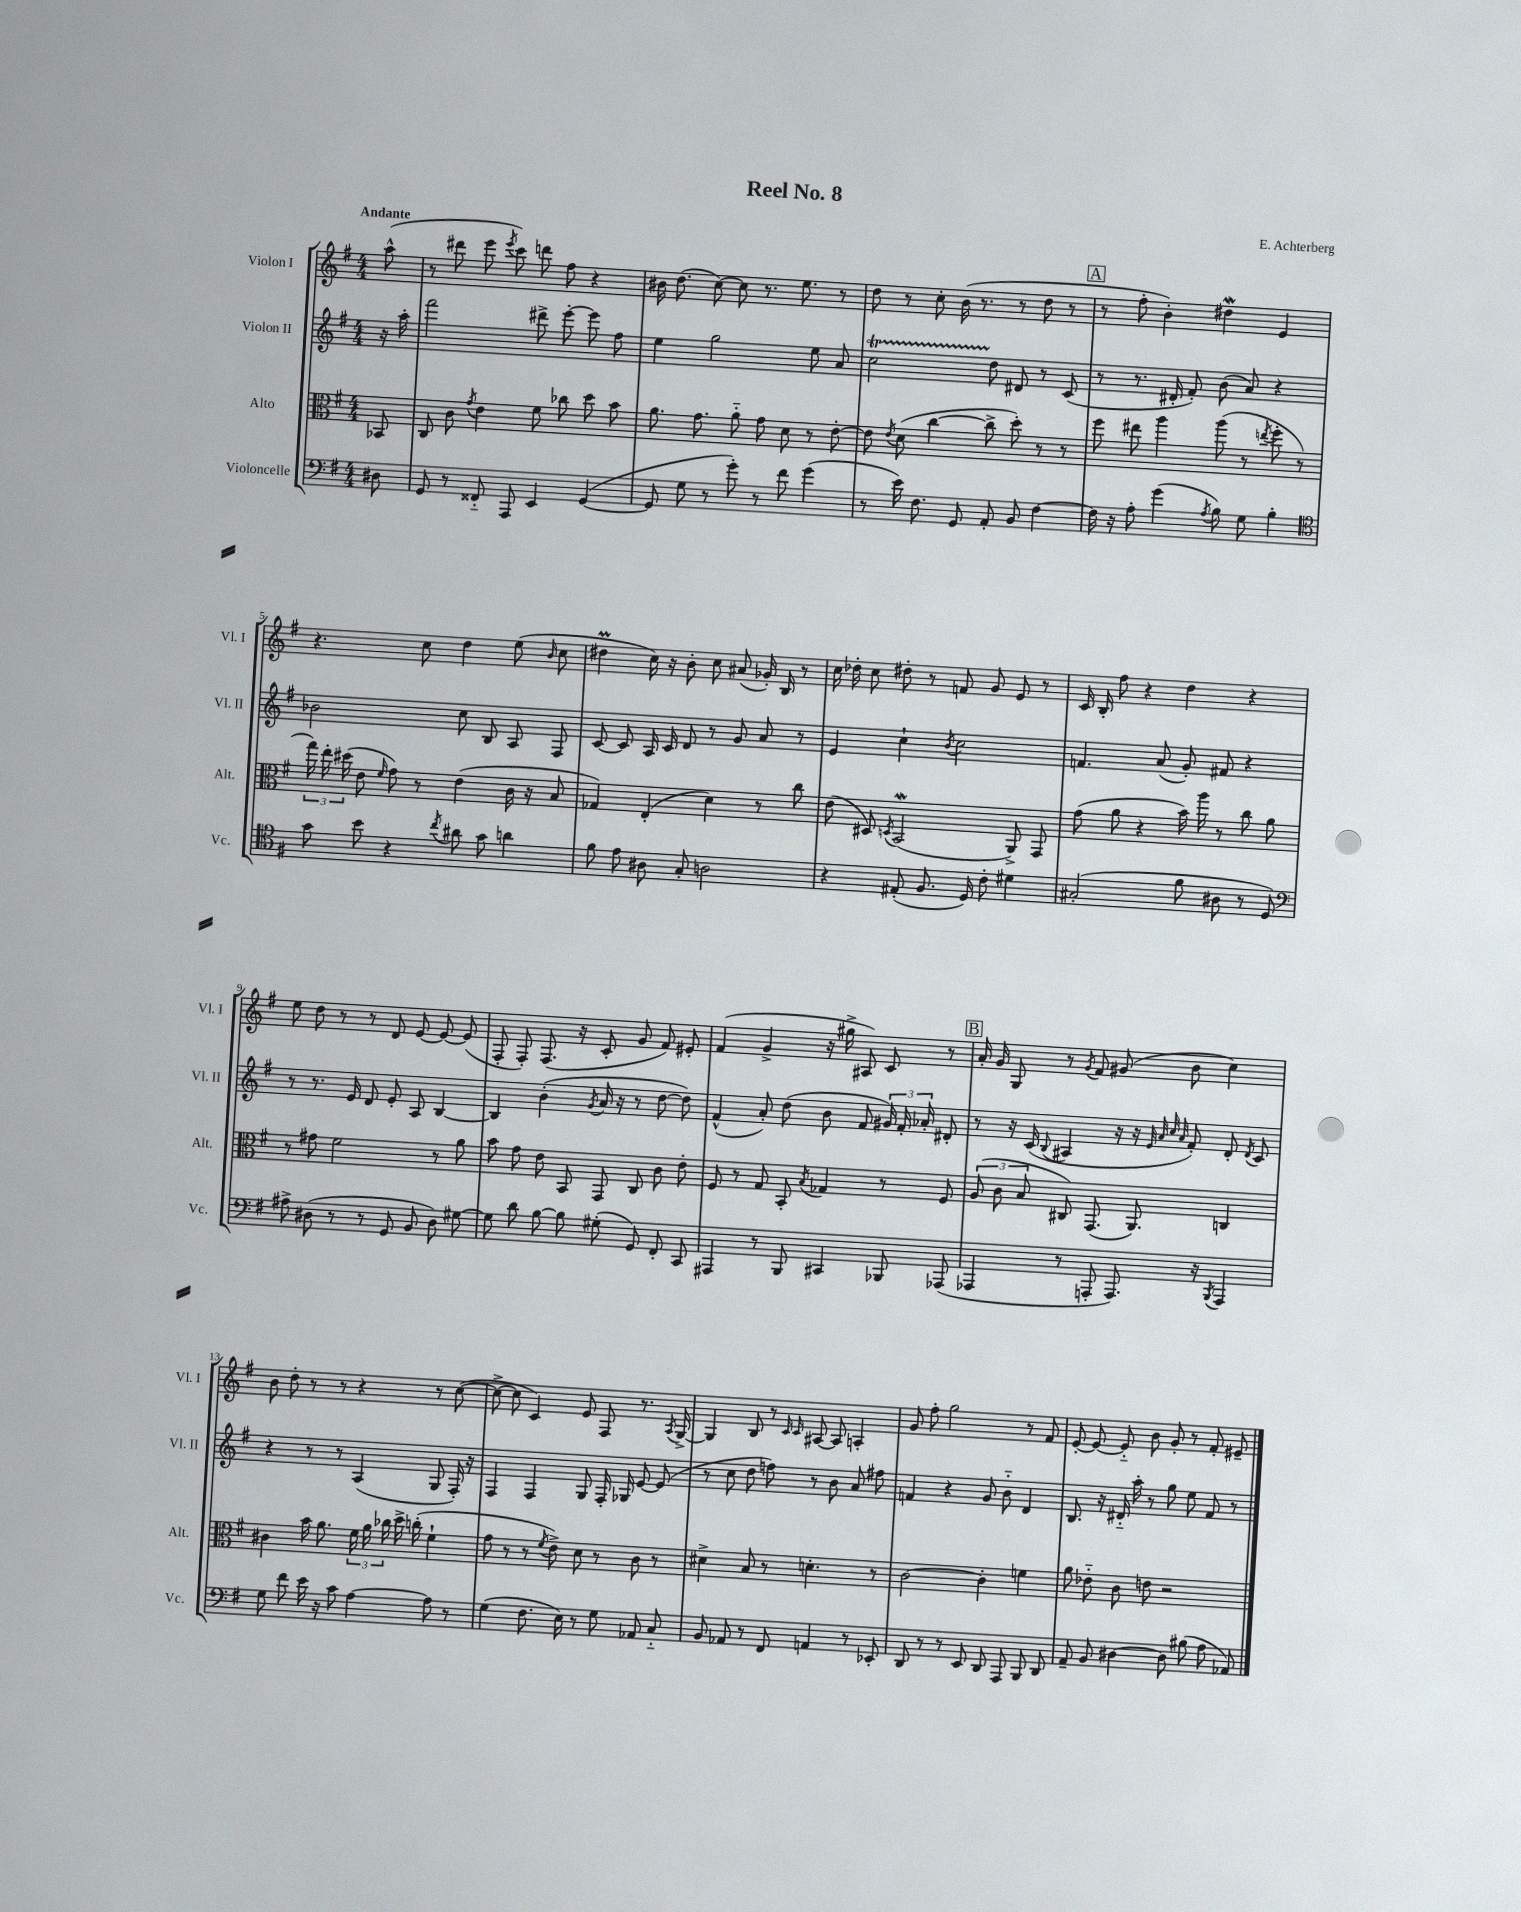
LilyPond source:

\header { title = "Reel No. 8" composer = "E. Achterberg" }
<<
\new StaffGroup <<
\new Staff = "s0" \with { instrumentName = "Violon I" shortInstrumentName = "Vl. I" } {
    \clef treble \key g \major \numericTimeSignature \time 4/4 \partial 8 \tempo "Andante"
    \autoBeamOff a''8-^( |
    r8 dis'''8 e'''8 \acciaccatura { e'''8 } c'''8) d'''8 fis''8 r4 |
    bis'16 d''8.( c''8~) c''8 r8. e''8. r8 |
    d''8 r8 c''8-. b'16( r8. r8 d''8 r8 |
    \mark \markup { \box "A" } r8 fis''8-. b'4-.) dis''4\mordent e'4 |
    r4. c''8 d''4 e''8( \grace { b'16 } c''8 |
    dis''4\prall c''16) r16 b'8-. c''8 ais'8( ges'16-.) b16 r8 |
    c''16 des''16-. c''8 dis''8-. r8 f'8 g'8 e'8 r8 |
    c'16 b16-. fis''8 r4 d''4 r4 |
    e''8 d''8 r8 r8 d'8 e'8~ e'8~ e'8( |
    fis8-. fis8-.) fis8.( r16 c'8-. g'8 fis'8) eis'8-. |
    fis'4( g'4-> r16 gis''16-> ais8) c'8 r8 |
    \mark \markup { \box "B" } a'16-. g'16 g8 r8 \acciaccatura { g'8 } fis'8 gis'8( b'8 c''4) |
    b'8 d''8-. r8 r8 r4 r8 c''8~( |
    c''8~-> c''8 c'4) e'8 fis8 r8. \acciaccatura { a8 } g16~-> |
    g4 b8 r8 \grace { c'16 c'16 } ais8~ ais8 a4-. |
    g'8 fis''8-. g''2 r8 fis'8 |
    e'8~-. e'8~ e'8-_ b'8 g'8-. r8 fis'8-. eis'8-- \bar "|." |
}
\new Staff = "s1" \with { instrumentName = "Violon II" shortInstrumentName = "Vl. II" } {
    \clef treble \key g \major \numericTimeSignature \time 4/4 \partial 8
    \autoBeamOff r16 a''16-. |
    fis'''2 dis'''8-> e'''8~-. e'''8 fis''8 |
    e''4 g''2 e''8 a'8 |
    c''2\startTrillSpan d''8\stopTrillSpan dis'8 r8 c'8( |
    \mark \markup { \box "A" } r8 r8. dis'16-. fis'8-.) b'8( a'8) r4 |
    bes'2 c''8 b8 a8 fis8 |
    c'8~ c'8 a16 c'16 d'8 r8 g'8 a'8 r8 |
    e'4 c''4-! \acciaccatura { b'8 } c''2 |
    f'4. a'8( g'8-.) fis'8 r4 |
    r8 r8. e'16 d'8 e'8-. a8 b4~ |
    b4 b'4-.( \acciaccatura { g'8 } a'16 r16 r8 d''8~ d''8) |
    fis'4-^( a'8-.) d''8( b'8 fis'8 \tuplet 3/2 { gis'16) fis'16-. aes'16-. } dis'8-. |
    \mark \markup { \box "B" } r8 r16 c'16( \appoggiatura { b8 } ais4 r16 r16 \grace { e'32 a'32 c''32 a'32 } fis'8-.) d'8-. \acciaccatura { d'8 } c'8 |
    r4 r8 r8 a4( g8 fis16-.) r16 |
    fis4 fis4 g8 fis16-. ges16 e'8~ e'8( |
    r8 c''8 d''8 f''8) r8 b'8 a'8 fis''8 |
    f'4 r4 g'8 b'8-_ d'4 |
    b8. r16 dis'16-_ a''16-. r8 g''8 e''8 fis'8 r8 \bar "|." |
}
\new Staff = "s2" \with { instrumentName = "Alto" shortInstrumentName = "Alt." } {
    \clef alto \key g \major \numericTimeSignature \time 4/4 \partial 8
    \autoBeamOff bes,8 |
    c8 c'8 \acciaccatura { g'8 } e'4 fis'8 ces''8 d''8 b'8 |
    a'8. g'8. a'8-_ g'8 d'8 r8 e'8~-. |
    e'8 \acciaccatura { e'8 } d'8( c''4~ c''8-> d''8-.) r8 r8 |
    \mark \markup { \box "A" } fis''8 eis''8 a''4 a''8( r8 \acciaccatura { e''8 } fis''8-. r8 |
    \tuplet 3/2 { g''16) e''16-. dis''16( } e'8 \grace { fis'16 } g'8) r8 e'4( c'16 r16 b8 |
    ges4) e4-.( d'4) r8 c''8 |
    e'8( dis8) \acciaccatura { d8 } b,2\mordent( a,8->) g,8 |
    g'8( a'8 r4 b'16) a''16 r8 c''8 a'8 |
    r8 gis'8 fis'2 r8 a'8 |
    b'8 g'8 e'8 b,8 g,8 c8 c'8 e'8-. |
    fis8 r8 g8 b,8-. \acciaccatura { b8 } ges4 r8 fis8 |
    \mark \markup { \box "B" } \tuplet 3/2 { a8( c'8 b8 } cis8) g,8.( a,8.) c4 |
    cis'4 b'16 a'8. \tuplet 3/2 { fis'16 a'16 ces''16 } d''16-> c''16-.( fis'4-! |
    g'8 r8 r8 \acciaccatura { fis'8 } e'8->) d'8 r8 c'8 r8 |
    dis'4-> b8 r8 d'4.-. r8 |
    c'2~ c'4-. f'4 |
    a'8 ees'8-_ c'8 e'8 r2 \bar "|." |
}
\new Staff = "s3" \with { instrumentName = "Violoncelle" shortInstrumentName = "Vc." } {
    \clef bass \key g \major \numericTimeSignature \time 4/4 \partial 8
    \autoBeamOff dis8 |
    g,8 r8 fisis,8-_ a,,8 e,4 g,4~( |
    g,8 g8 r8 g'8-.) r8 fis'8 g'4( |
    r8 e'16) fis8. g,8 a,8-. b,8 fis4~ |
    \mark \markup { \box "A" } fis16 r16 a8-. g'4( \acciaccatura { a8 } b8) g8 b4-. |
    \clef tenor g'8 b'8 r4 \acciaccatura { c''8 } ais'8 g'8 a'4 |
    fis'8 e'8 ais8 g8-. a2 |
    r4 eis8-.( fis8. d16) c'8-. dis'4 |
    gis2-.( fis'8 ais8 r8 d8) |
    \clef bass ais8-> dis8( r8 r8 g,8 b,8 dis8) gis8~ |
    gis8 d'8 b8~ b8 gis8-.( g,8) fis,8-. c,8 |
    ais,,4 r8 b,,8 cis,4 bes,,8 aes,,8( |
    \mark \markup { \box "B" } aes,,4 r8 a,,8-. a,,8.) r16 \acciaccatura { b,,8 } a,,4 |
    g8 fis'8 e'16 r16 c'8 a4~ a8 r8 |
    g4( fis8. e16) r8 g8 aes,8 c8-_ |
    b,8 aes,8 r8 fis,8 a,4 r8 ees,8-. |
    d,8 r8 r8 e,8 d,8 a,,8 b,,8 d,8 |
    a,8-- b,8 dis4~ dis8 bis8( a8 aes,8) \bar "|." |
}
>>
>>
